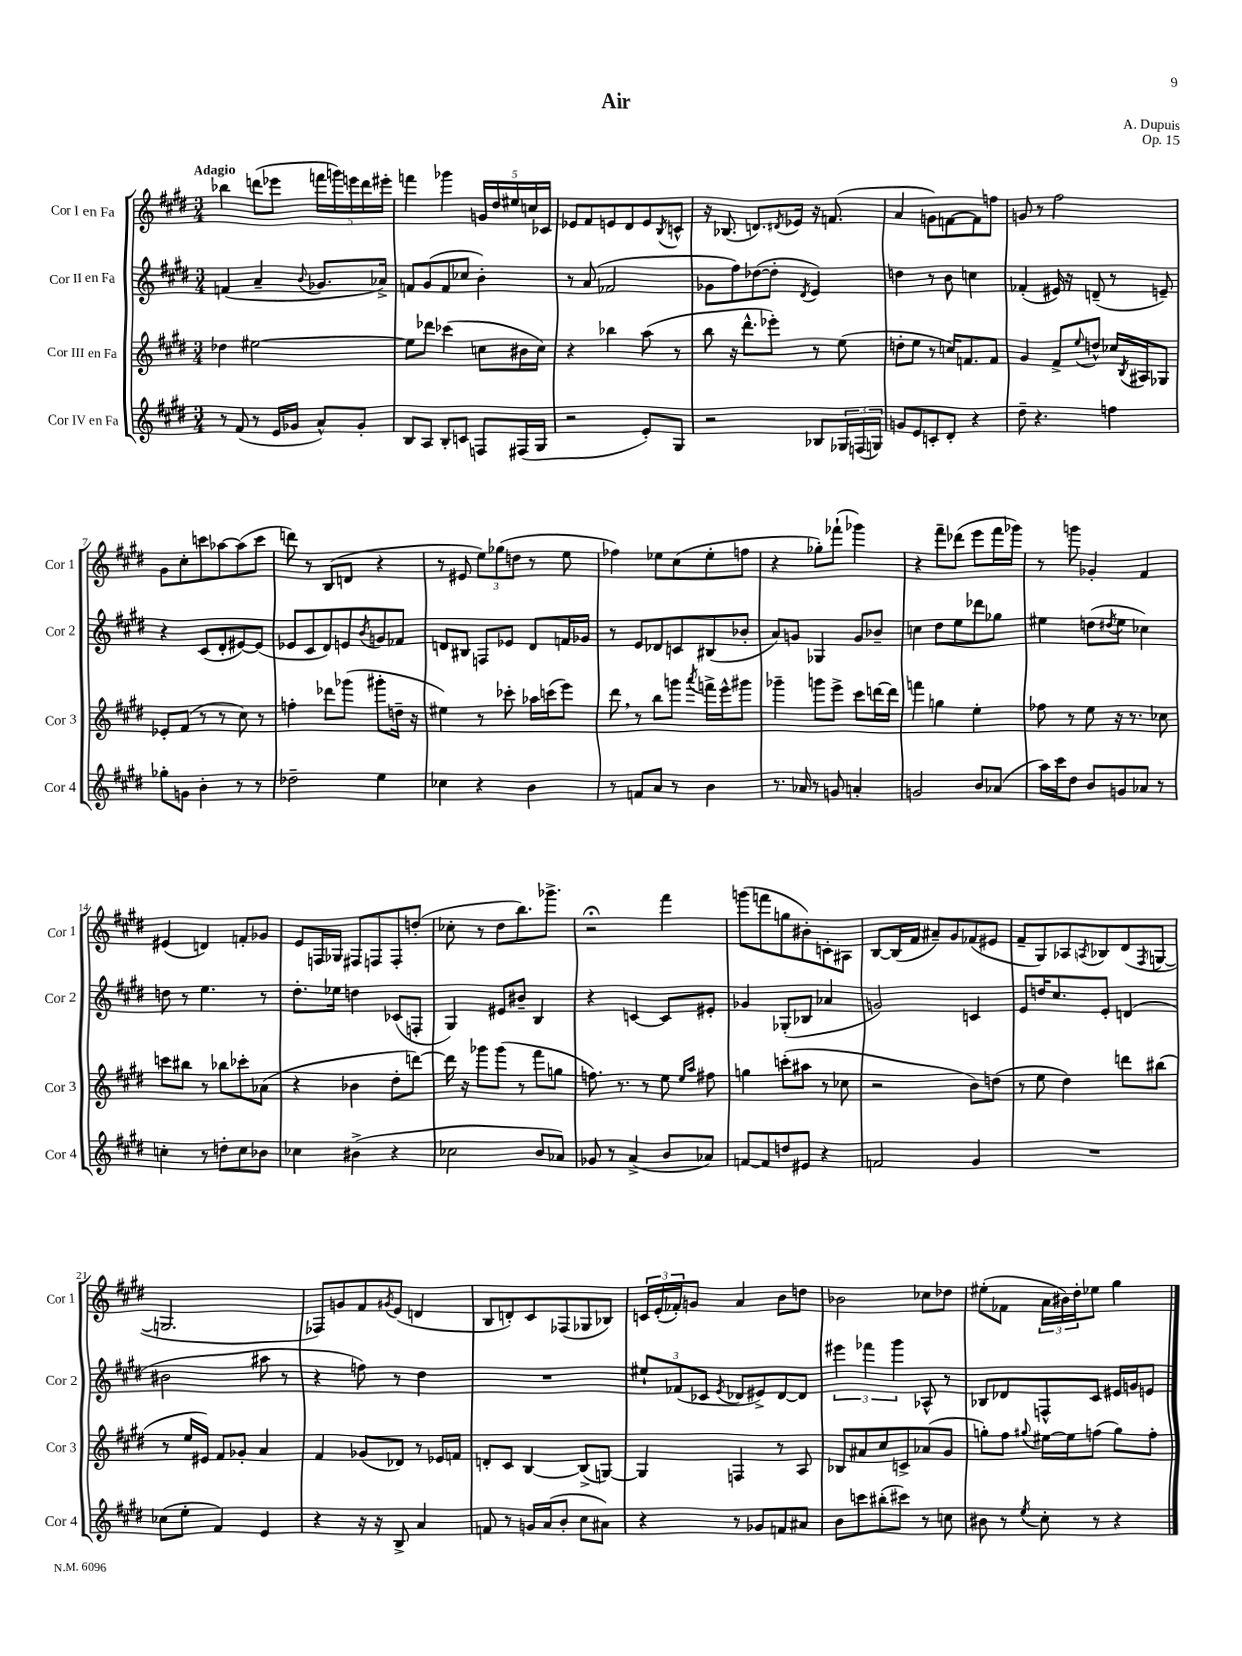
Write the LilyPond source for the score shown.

\header { title = "Air" composer = "A. Dupuis" opus = "Op. 15" }
<<
\new StaffGroup <<
\new Staff = "s0" \with { instrumentName = "Cor I en Fa" shortInstrumentName = "Cor 1" } {
    \clef treble \key e \major \numericTimeSignature \time 3/4 \tempo "Adagio"
    bes''4 d'''8( ees'''8 \tuplet 5/4 { f'''16 g'''16) e'''16 d'''16 eis'''16-. } |
    f'''4 ges'''4 \tuplet 5/4 { g'16 dis''16 eis''16 c''16 ces'16 } |
    ees'8 fis'8 e'8 dis'8 e'8 \acciaccatura { b8 } c'8-^ |
    r16 bes8.( d'8.) \acciaccatura { dis'8 } ees'16 r16 f'8.( |
    a'4 g'8) f'8~ f'8 f''8 |
    g'8 r8 fis''2 |
    gis'8 cis''8-. c'''8 aes''8~ aes''8( c'''8 |
    d'''8) r8 b8( d'8 r4 |
    r8 eis'8 \tuplet 3/2 { e''8) ges''8( d''8 } r8 e''8 |
    fes''4) ees''8 cis''8( ees''8-. f''8 |
    r4 ges''8-.) fes'''8-!( ges'''4) |
    r4 fis'''8-- des'''8( e'''8 fis'''16 ges'''16) |
    r8 g'''8 ges'4-. fis'4 |
    eis'4( d'4) f'8-. ges'8 |
    e'8 f16 ges16 fis8 f8 f8-. d''8-.( |
    ces''8-. r8 dis''8 b''8.) ges'''8.-> |
    r2\fermata fis'''4 |
    g'''8( f'''8 g''8 bis'8-.) c'8-. ais8 |
    b8~ b16( fis'16 ais'8--) gis'8 fes'8( eis'8 |
    fis'8-- gis8) aes8 \acciaccatura { a8 } bes8 dis'8( \acciaccatura { fis8 } g8~ |
    g2. |
    fes8) g'8 fis'8 \acciaccatura { gis'8 } e'8( d'4 |
    b8 d'8-.) cis'8 fes8( ges8 bes8) |
    \tuplet 3/2 { c'16 e'16-.( fes'16-.) } g'8 a'4 b'8 d''8 |
    bes'2 ces''8 des''8 |
    eis''8-.( fes'8 \tuplet 3/2 { a'16 bis'16) dis''16-. } ees''8 gis''4 \bar "|." |
}
\new Staff = "s1" \with { instrumentName = "Cor II en Fa" shortInstrumentName = "Cor 2" } {
    \clef treble \key e \major \numericTimeSignature \time 3/4
    f'4( a'4-- \appoggiatura { b'8 } ges'8. aes'16->) |
    f'8 gis'8( f'8 ces''8 b'4-.) |
    r8 a'8( fes'2 |
    ges'8 fis''8) des''8~( des''8-. \acciaccatura { dis'8 } e'4) |
    d''4 r8 b'8 c''4 |
    fes'4-.( eis'16) r16 d'8--( r8 e'8--) |
    r4 cis'8( dis'8-. eis'8~) eis'8( |
    ees'8 cis'8 dis'8) e'8 \acciaccatura { b'8 } g'8 fes'8 |
    d'8 bis8 f8 ees'8 d'8 f'16 ges'16 |
    r8 e'8 des'8 c'8 bis8( bes'8-. |
    a'8) g'8 ges4 g'8 bes'8-- |
    c''4 dis''8 e''8 des'''8 ges''8 |
    eis''4 d''8( \acciaccatura { dis''8 } eis''8 ces''4) |
    d''8 r8 e''4. r8 |
    dis''8.-. ees''16 d''4 ces'8( f8-. |
    gis4) eis'8 bis'8-- b4 |
    r4 c'4~ c'8 eis'8-. |
    ges'4 ges8-.( bes8 aes'4 |
    g'2) c'4 |
    e'8 d''16 cis''8. e'8-. d'4( |
    bis'2 ais''8 r8 |
    r4 f''8) r8 dis''4 |
    R2. |
    \tuplet 3/2 { eis''8-! fes'8( ces'8 } \acciaccatura { e'8 } des'8 eis'8->) des'8~ des'8 |
    \tuplet 3/2 { eis'''4 fes'''4 gis'''4 } aes8-^ r8 |
    bes8 des'8 f8-^ cis'8 eis'16 g'16 e'8 \bar "|." |
}
\new Staff = "s2" \with { instrumentName = "Cor III en Fa" shortInstrumentName = "Cor 3" } {
    \clef treble \key e \major \numericTimeSignature \time 3/4
    des''4 eis''2~ |
    eis''8 des'''8 ces'''4( c''8 bis'16 c''16) |
    r4 bes''4 a''8( r8 |
    b''8 r16 dis'''8.-^ ees'''8-.) r8 e''8( |
    d''8-. e''8 r8 c''16) f'8. f'8 |
    gis'4 fis'8-> \appoggiatura { e''8 } d''8-^ ces''16 \acciaccatura { b8 } ais16 ges8 |
    ees'8-. fis'8( r8 r8 cis''8) r8 |
    f''4-. des'''8 ges'''8( gis'''8-. d''16-- r16 |
    eis''4) r8 ces'''8-. aes''16 c'''16( e'''8) |
    dis'''8 \breathe r8 b''8 g'''8 \acciaccatura { a'''8 } f'''16-> e'''16-^ gis'''8 |
    ges'''4-- g'''8 e'''8-> cis'''8 d'''16~ d'''16 |
    f'''4 g''4 e''4-. |
    fes''8 r8 e''8 r16 r8. ces''8 |
    c'''8 bis''8 r8 bes''8 ces'''8-. aes'8( |
    r4 bes'4 dis''8-. d'''8~) |
    d'''16 r16 ges'''8 ges'''8( r8 fis'''8 g''8 |
    f''8.) r8. r8 e''8 \grace { e''16 a''16 } fis''8 |
    g''4 c'''8-.( ais''8 r8 ces''8 |
    r2 b'8) d''8( |
    r8 e''8 dis''4) d'''8 bis''8( |
    r8 e''16 eis'16) fis'8 ges'8-. a'4 |
    fis'4 ges'8( des'8) r8 ees'16 f'16 |
    d'8-. cis'8 b4~ b8->( g8~) |
    g4 f4 r8 a8 |
    bes8 ais'8 cis''8 c'8-> aes'8( gis'8 |
    g''8-.) fis''8 \appoggiatura { gis''8 } eis''16~ eis''16 f''8( gis''8) f''8-. \bar "|." |
}
\new Staff = "s3" \with { instrumentName = "Cor IV en Fa" shortInstrumentName = "Cor 4" } {
    \clef treble \key e \major \numericTimeSignature \time 3/4
    r8 fis'8( r8 e'16 ges'16 a'8-^) ges'8-. |
    b8 a8 b8-. c'8 f8 fis16( gis16 |
    r2 e'8-.) gis8 |
    r2 bes8 \tuplet 3/2 { ges16 f16( g16) } |
    g'8 e'8 c'8-. dis'8-. r4 |
    dis''8-- r4. f''4 |
    ges''8-. g'8 b'4-. r8 r8 |
    des''2-- e''4 |
    ces''4 r4 b'4 |
    r8 f'8 a'8 r8 b'4 |
    r8. aes'16 r8 g'8 a'4-. |
    g'2 b'8 aes'8( |
    a''16) cis'''16 dis''8 b'8 g'8 aes'8 r8 |
    c''4-. r8 d''8-. c''8 bes'8 |
    ces''4 bis'4->( r4 |
    ces''2 b'8 aes'8) |
    ges'8 r8 a'4->( b'8 aes'8) |
    f'8~ f'8 d''8 eis'8 r4 |
    f'2 gis'4 |
    R2. |
    ces''8( e''8-. fis'4) e'4 |
    r4 r16 r16 b8-> a'4 |
    f'8 r8 g'16 a'16( b'8-. cis''8 ais'8) |
    r4 r8 ges'8 f'8 ais'8 |
    b'8 c'''8 bis''8-.( cis'''8) r8 c''8 |
    bis'8 r8 \acciaccatura { e''8 } cis''8-. r8 r4 \bar "|." |
}
>>
>>
